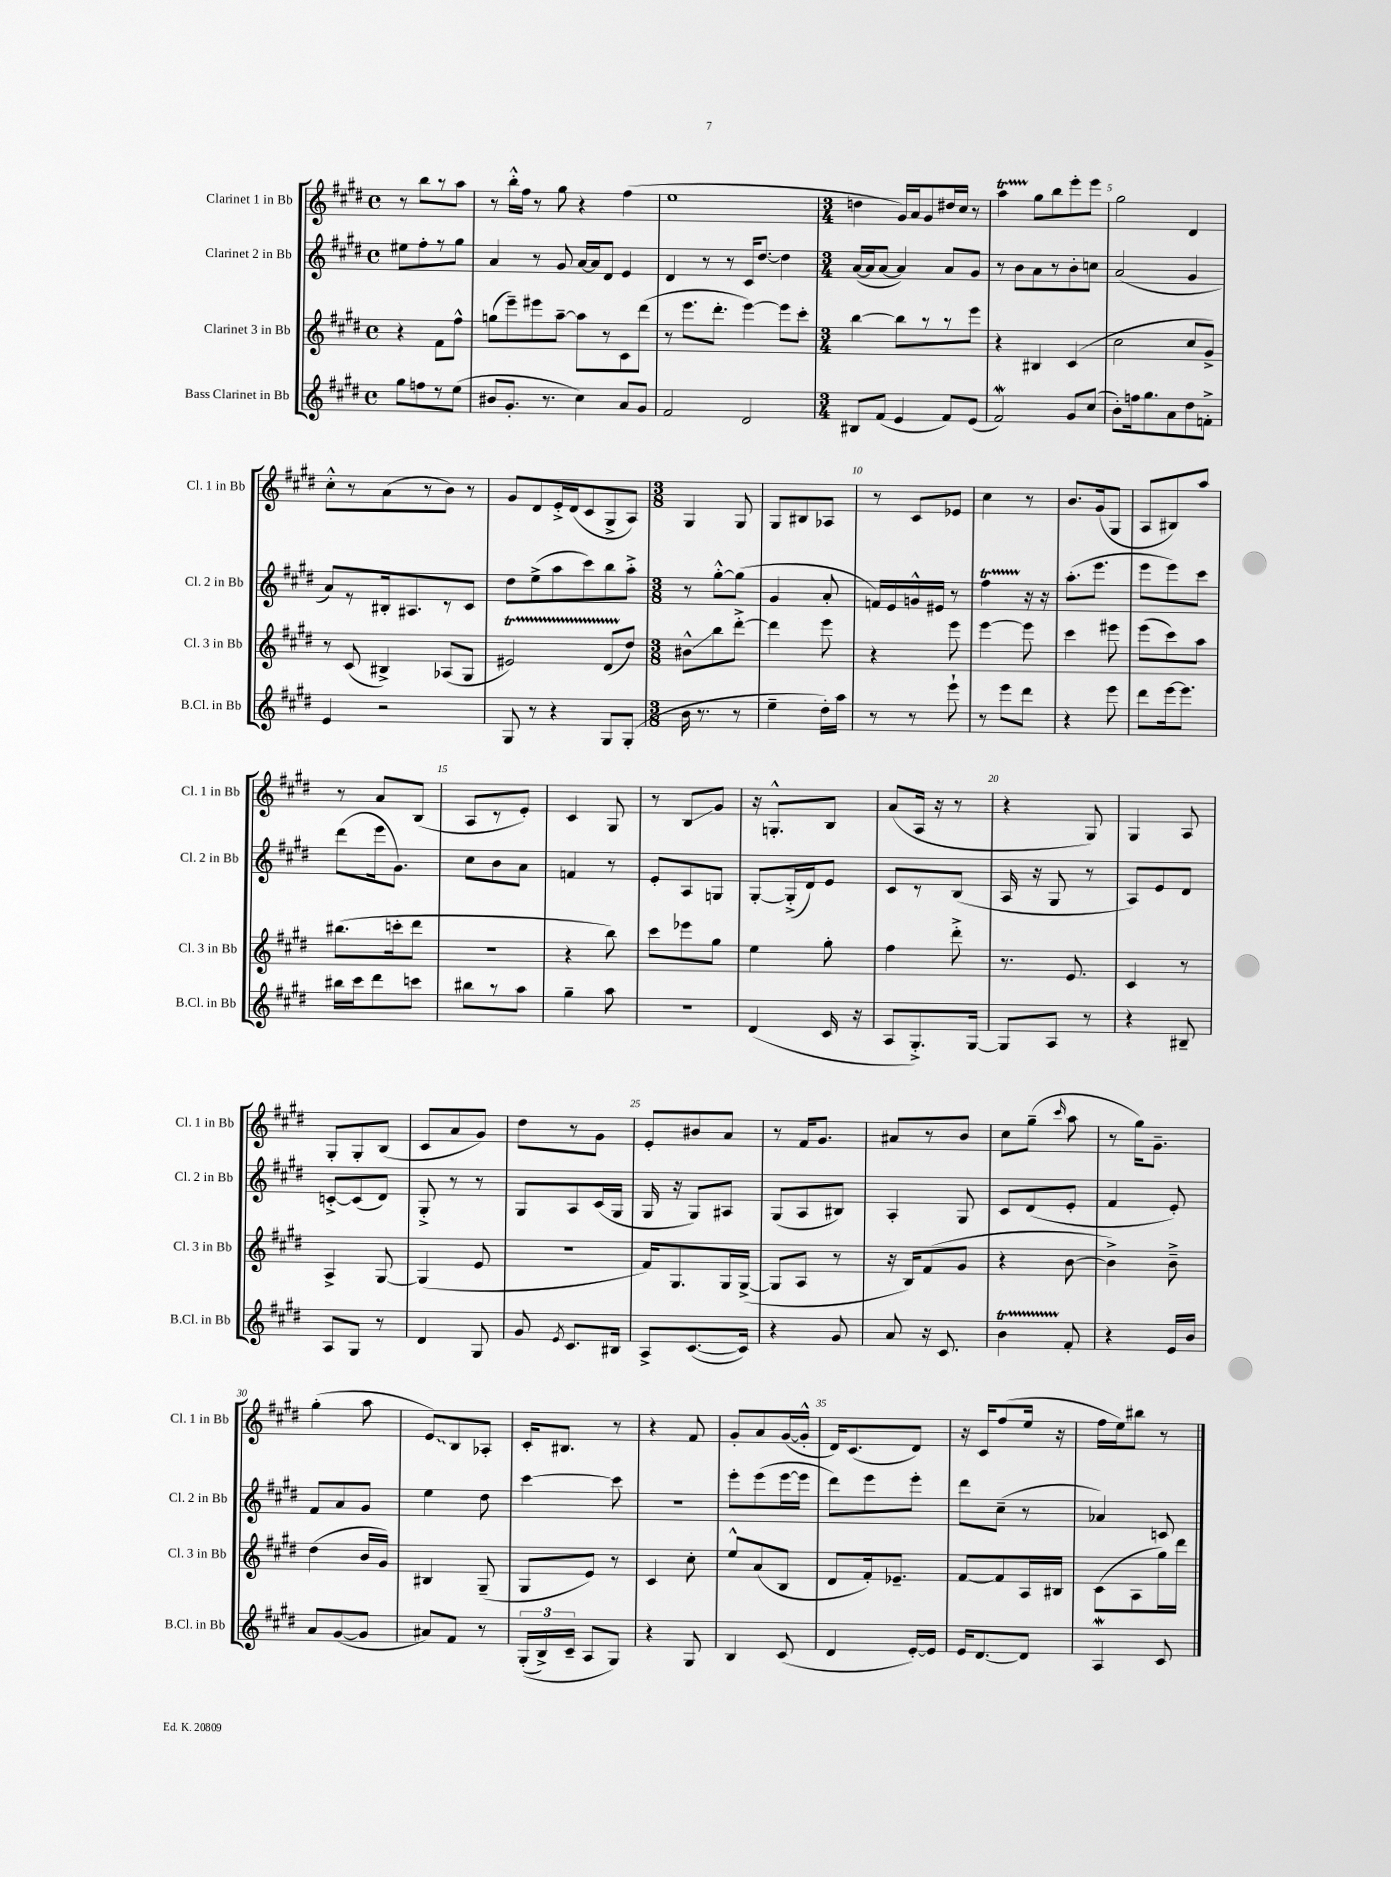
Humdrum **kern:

**kern	**kern	**kern	**kern
*staff4	*staff3	*staff2	*staff1
*clefG2	*clefG2	*clefG2	*clefG2
*k[f#c#g#d#]	*k[f#c#g#d#]	*k[f#c#g#d#]	*k[f#c#g#d#]
*M4/4	*M4/4	*M4/4	*M4/4
*met(c)	*met(c)	*met(c)	*met(c)
8gg#\L	4r	8ee#\L	8r
8ff\	.	8ff#'\	8bb\L
8r	8f#\L	8r	8r
(8ee\J	8ff#^^\J	8gg#\J	8aa\J
=	=	=	=
8b#/L	(8gg\L	4a/	8r
8.g#'/J	8eee~\)	.	16bb'^^\LL
.	.	.	16ff#\JJ
.	8eee#\	8r	8r
8.r	.	.	.
.	[8aa~\J	8g#/	8gg#\
4cc#\)	8aa\]L	[16a/LL	4r
.	.	16a/]J	.
.	8r	8d#/J	.
8a/L	8c#\	4e/	(4ff#\
8g#/J	(8ddd#\J	.	.
=	=	=	=
2f#/	8r	4d#/	1ee
.	8.eee\L	.	.
.	.	8r	.
.	8.ddd#'\J	.	.
.	.	8r	.
2d#/	[4eee\)	16c#/LK	.
.	.	[8.dd#/J	.
.	8eee\]L	4dd#\]	.
.	8ccc#'\J	.	.
=	=	=	=
*M3/4	*M3/4	*M3/4	*M3/4
8B#/L	[4bb\	([16a/LL	4dd\
.	.	16a/]J	.
(8f#/J	.	[8a/J	.
4e/	8bb\]L	4a/])	16g#/LL)
.	.	.	16a/J
.	8r	.	8g#/
8f#/L)	8r	8a/L	16dd#/L
.	.	.	16cc#/JJ
(8e/J	8eee\J	8g#/J	8r
=	=	=	=
2f#/)	4r	8r	4aa\
.	.	8b\L	.
.	4B#/	8a\	8gg#\L
.	.	8r	8bb\
8g#/L	(4c#/	8b'\	8eee'\
(8cc#/J	.	8cc\J	8eee\J
=	=	=	=
8b'\L)	2cc#\	(2a/	2gg#\
16ff\k	.	.	.
8.gg#\	.	.	.
8a\	.	.	.
8dd#\	8cc#/L	4g#/	4d#/
8f'^\J	8g#^/J)	.	.
=	=	=	=
4e/	8r	8a/L)	8cc#'^^\L
.	(8c#/	8r	8r
2r	4B#^/)	16B#'/k	(8a\
.	.	8.A#/	.
.	.	.	8r
.	(8A-/L	8r	8b\J)
.	8G#/J	8c#/J	8r
=	=	=	=
8G#/	2e#/)	8dd#\L	8g#/L
8r	.	(8ee^\	8d#/
4r	.	8aa\	16e'^/L
.	.	.	(16d#/J
.	.	8ccc#\)	8c#/
8G#/L	(8d#/L	8bb\	8G#^/
(8G#'/J	8dd#/J)	8aa'^\J	8A/J)
=	=	=	=
*M3/8	*M3/8	*M3/8	*M3/8
16b\	8b#^^\L	8r	4G#/
8.r	.	.	.
.	8bb\	[8gg#'^^\L	.
8r	[8ddd#'^\J	(8gg#\]J	8G#/
=	=	=	=
4ee~\	4ddd#\]	4g#/	8G#/L
.	.	.	8B#/
16dd#'\LL)	8eee\	8a'/	8A-/J
16aa\JJ	.	.	.
=	=	=	=
8r	4r	16f/LL)	8r
.	.	16e/	.
8r	.	16g^^/	8c#/L
.	.	16e#/JJ	.
8eee`\	8eee\	8r	8e-/J
=	=	=	=
8r	[4eee\	4ff#\	4cc#\
8eee\L	.	.	.
8ddd#\J	8eee\]	16r	8r
.	.	16r	.
=	=	=	=
4r	4ccc#\	(8.aa'\L	8.b/L
.	.	8.eee\J	(16g#/k
8eee\	8eee#\	.	8G#/J
=	=	=	=
8ddd#\L	(8eee\L	8eee\L	8A/L
[16eee\k	8ccc#\)	8eee\)	8B#/)
8.eee\]J	.	.	.
.	8aa\J	8ccc#\J	8aa/J
=	=	=	=
16bb#\LL	(8.bb#\L	(8ddd#\L	8r
16ccc#\J	.	.	.
8ddd#\	.	16eee\k	8a/L
.	16ccc'\k	8.g#\J)	.
8ccc\J	8ddd#\J	.	(8B/J
=	=	=	=
8bb#\L	4.r	8cc#\L	8A/L
8r	.	8b\	8r
8aa\J	.	8a\J	8e'/J)
=	=	=	=
4gg#~\	4r	4f/	4c#/
8aa\	8bb\)	8r	8G#/
=	=	=	=
4.r	8ccc#\L	8e'/L	8r
.	8eee-\	8A/	8B/L
.	8gg#\J	8G/J	8g#/J
=	=	=	=
(4d#/	4ee\	[8G#'/L	16r
.	.	.	8.G'^^/L
.	.	(16G#'^/]L	.
.	.	16d#/J)	.
16c#/	8gg#'\	8e/J	8B/J
16r	.	.	.
=	=	=	=
8A/L	4ff#\	8c#/L	(8a/L
8.G#'^/)	.	8r	16A/Jk
.	.	.	16r
.	8ddd#'^\	(8B/J	8r
[16G#/Jk	.	.	.
=	=	=	=
8G#/]L	8.r	16A/	4r
.	.	16r	.
8A/J	.	8G#/	.
.	8.e/	.	.
8r	.	8r	8G#/)
=	=	=	=
4r	4c#/	8A/L)	4G#/
.	.	8e/	.
8B#~/	8r	8d#/J	8A/
=	=	=	=
8A/L	4A^/	[8c'^/L	8G#'/L
8G#/J	.	(8c/]	8G#'/
8r	[8G#/	8d#/J)	(8B/J
=	=	=	=
4d#/	(4G#/]	8G#'^/	8c#/L
.	.	8r	8a/
8G#/	8e/	8r	8g#/J)
=	=	=	=
8g#/	4.r	8G#/L	8dd#\L
8qe/	.	.	.
8.c#/L	.	8A/	8r
.	.	(16c#/L	8g#\J
16B#/Jk	.	16G#/JJ	.
=	=	=	=
8A^/L	16f#/LK)	16G#/	8e'/L
.	8.G#/	16r	.
([8.c#/	.	8G#/L)	8b#/
.	16G#/L	8A#/J	8a/J
16c#/]Jk)	([16G#^/JJ	.	.
=	=	=	=
4r	8G#/]L	(8G#/L	8r
.	8A/J	8A/	16f#/LK
.	.	.	8.g#/J
8g#/	8r	8B#/J)	.
=	=	=	=
8a/	16r	4A'/	8a#/L
.	16B/LK)	.	.
16r	(8f#/	.	8r
8.c#/	.	.	.
.	8g#/J	8G#/	8b/J
=	=	=	=
4b\	4r	8c#/L	8cc#\L
.	.	(8d#/	(8gg#~\J
.	.	.	16qqccc#/
8f#'/	[8b\	8e'/J	8aa\
=	=	=	=
4r	4b^\])	4f#/	8r
.	.	.	16gg#\LK)
.	.	.	8.g#~\J
16e/LL	8b~^\	8e'/)	.
16b/JJ	.	.	.
=	=	=	=
8a/L	(4dd#\	8f#/L	(4gg#'\
([8g#/	.	8a/	.
8g#/]J	16b/LL	8g#/J	8aa\
.	16g#/JJ)	.	.
=	=	=	=
8a#/L)	4B#/	4ee\	8e/L)
8f#/J	.	.	8B/
8r	(8G#~/	8dd#\	8A-'/J
=	=	=	=
&((24G#'/LL	8G#/L	[4ccc#\	16c#'/LK
24B^/)	.	.	.
.	.	.	8.B#/J
24c#~/JJ	.	.	.
8A/L	8e/J)	.	.
8G#/J&)	8r	8ccc#\]	8r
=	=	=	=
4r	4c#/	4.r	4r
8G#/	8cc#'\	.	8f#/
=	=	=	=
4B/	8ee^^/L	8eee'\L	8g#'/L
.	(8a/	(8eee\	8a/
(8c#/	8B/J	[16eee\L	([16g#/L
.	.	16eee\]JJ	16g#'^^/]JJ
=	=	=	=
4d#/	8d#/L	8ddd#\L)	16d#/LK)
.	.	.	(8.c#/
.	16f#'/k)	8eee\	.
.	8.e-~/J	.	.
[16e'/LL)	.	8eee'\J	8d#/J)
16e/]JJ	.	.	.
=	=	=	=
16e/LK	[8f#/L	8ddd#\L	16r
[8.d#/	.	.	16c#/LK
.	8f#/]	(8cc#~\J	(8ff#/
8d#/]J	16A/L	8r	16ee/Jk
.	16B#/JJ	.	16r
=	=	=	=
4A/	(8c#\L	4a-/)	16ff#\LL
.	.	.	16ee\J)
.	8A\	.	8bb#\J
8c#/	16gg#\L)	8c/	8r
.	16ddd#\JJ	.	.
==	==	==	==
*-	*-	*-	*-
